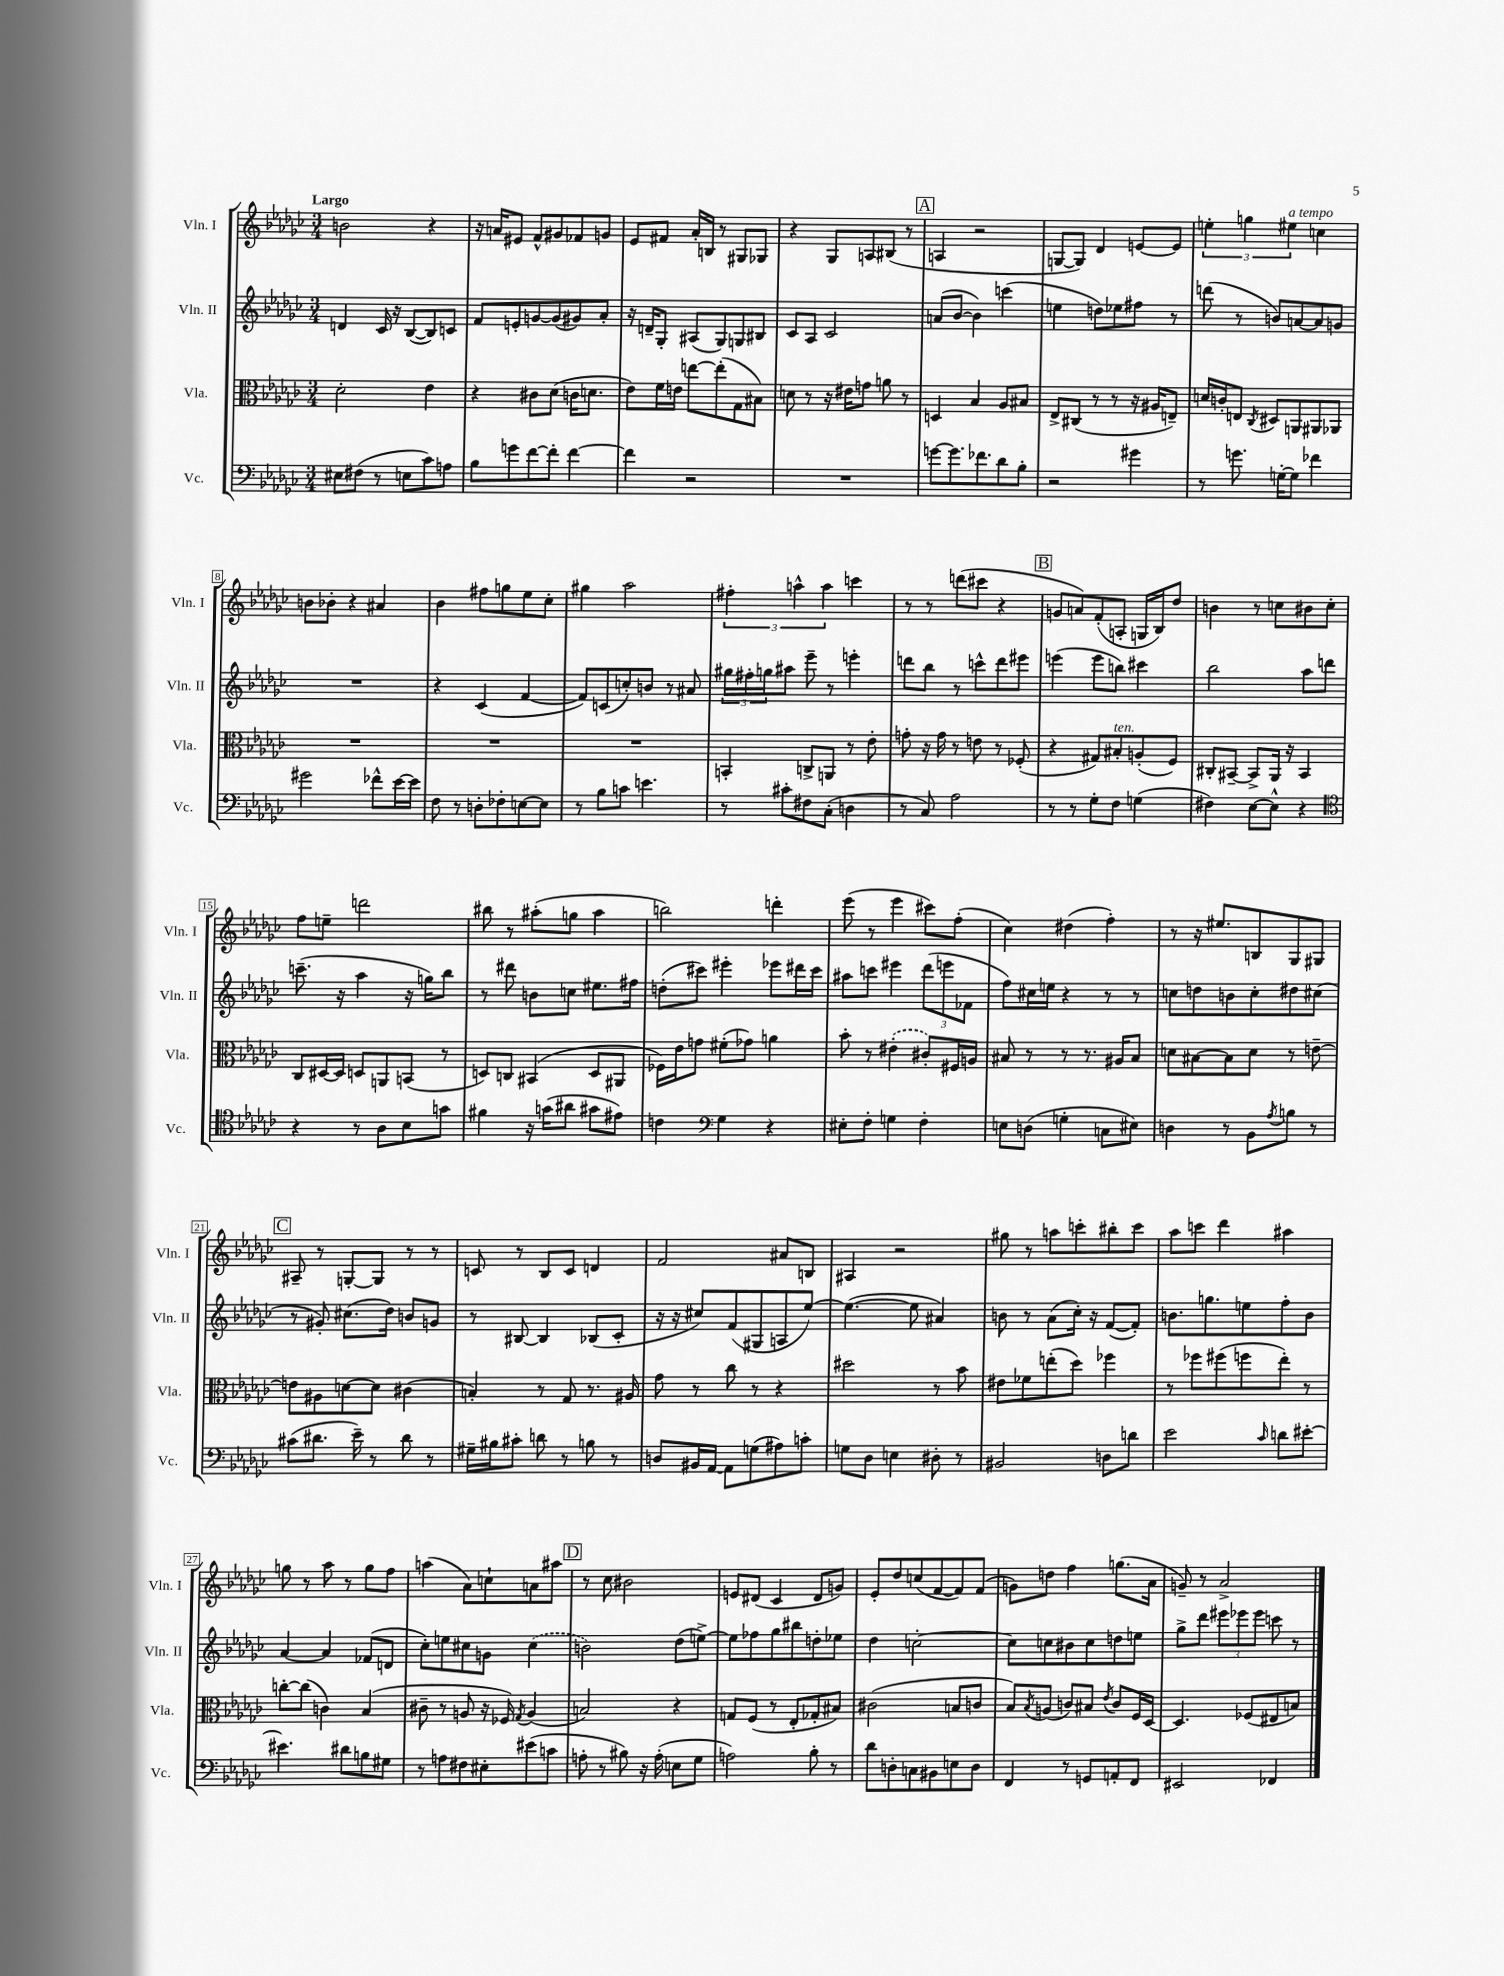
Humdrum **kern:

**kern	**kern	**kern	**kern
*staff4	*staff3	*staff2	*staff1
*clefF4	*clefC3	*clefG2	*clefG2
*k[b-e-a-d-g-c-]	*k[b-e-a-d-g-c-]	*k[b-e-a-d-g-c-]	*k[b-e-a-d-g-c-]
*M3/4	*M3/4	*M3/4	*M3/4
8E#	2d-'	4d	2b
(8F#	.	.	.
8r	.	16c-	.
.	.	16r	.
8E	.	([8B-	.
8c-)	4e-	8B-])	4r
8A	.	8c	.
=	=	=	=
8B-	4r	8f	16r
.	.	.	16a
8g	.	8e'	8e#
[8f	8c#	[8g	8f^^
8f']	(8d-	(8g]	8g#
[4f	16c	8g#)	8f-
.	8.d	.	.
.	.	8a-'	8g
=	=	=	=
4f]	8e-)	16r	8e-
.	.	16d~	.
.	16f	8G-'	8f#
.	16e	.	.
2r	[8ee	(8A#	16a-'
.	.	.	16B
.	(8ee']	8G-)	8r
.	8G-	8G	8G#
.	8B#)	8B#	8G-
=	=	=	=
2.r	8d	8c-	4r
.	8r	8A-	.
.	16r	2c-	8G-
.	16e#	.	.
.	8g	.	8A
.	8a	.	(8B#
.	8r	.	8r
=	=	=	=
[8g	4D	(8a	4A
8.g]	.	[8b-	.
.	4B-	4b-])	2r
8.f-	.	.	.
8d-	8A-	(4ccc	.
8B-'	8B#	.	.
=	=	=	=
2r	8E-^	4ee	[8G
.	(8C#	.	8G])
.	8r	8dd)	4d-
.	8r	8ee-	.
4g#	16r	8ff#	[8e
.	16A#	.	.
.	8E~)	8r	8e]
=	=	=	=
8r	16d	(8ddd	6ee'
.	16c'	.	.
8.g	8E	8r	.
.	.	.	6gg
.	8qC-	.	.
.	8D#	8b)	.
[16G'	.	.	.
.	.	.	6ee#
8G]	8AA	[8a	.
4f-	8AA#	8a]	4cc
.	8AA-	8g	.
=	=	=	=
2g#	2.r	2.r	8b
.	.	.	8b-'
.	.	.	4r
8f-^^	.	.	4a#
[16e-	.	.	.
16e-]	.	.	.
=	=	=	=
8F	2.r	4r	4b-
8r	.	.	.
8D'	.	(4c-	8ff#
8F-'	.	.	8gg
[8E	.	[4f	8ee-
8E]	.	.	8cc-'
=	=	=	=
8r	2.r	8f])	4gg#
8B-	.	(8c	.
8c	.	8cc')	2aa-
4.e	.	8b	.
.	.	8r	.
.	.	8a#	.
=	=	=	=
8r	4BB'	24gg#	6ff#'
.	.	24ff#'	.
.	.	24gg	.
8c#'	.	8aa#	.
.	.	.	6aa^^
8F#	8C^	8eee-~	.
.	.	.	6aa
(8C-'	8AA	8r	.
4D	8r	4eee'	4ccc
.	8e-'	.	.
=	=	=	=
8r	8g'	8ddd	8r
8C-)	16r	8bb-	8r
.	16g	.	.
2A-	8r	8r	(8ddd
.	8e	8ccc^^	8ccc#
.	8r	8ddd	4r
.	(8F-'	8eee#	.
=	=	=	=
8r	4r	(4eee	8g
8r	.	.	8a)
8G-'	8G#)	8eee	(8f'
8F	8B#'	8bb)	8A'
(4G	(8A'	4ccc#	16G
.	.	.	16B-)
.	8F)	.	8dd-
=	=	=	=
4F#)	8C#'	2bb-	4b
.	[8BB#~	.	.
[8E-	8BB#^]	.	8r
8E-^^]	16AA-	.	8cc
.	16r	.	.
4r	4BB#	8aa-	8b#
.	.	8ddd	8cc'
=	=	=	=
*clefC4	*	*	*
4r	8C-	(8.ccc~	8ff
.	[16D#	.	8ee~
.	16D#]	16r	.
8r	8D	4aa-	2ddd
8A-	8AA	.	.
8B-	(8BB	16r	.
.	.	16gg)	.
8g	8r	8bb-	.
=	=	=	=
4f#	8D)	8r	8bb#
.	8C	8ddd#	8r
16r	(4BB#	8b	(8aa#'
(16g	.	.	.
8a#	.	8cc	8gg
8g#	8D	8.ee#	4aa#
8e#)	8AA#	.	.
.	.	16ff#	.
=	=	=	=
4c	16F-)	(8dd'	2bb)
.	16e-	.	.
.	8g	8ccc#)	.
*clefF4	*	*	*
4G-	(8f#'	4eee#'	.
.	8g-)	.	.
4r	4a	8eee-	4ddd'
.	.	16ddd#	.
.	.	16ccc#	.
=	=	=	=
8E#'	8b-'	8aa#	(8eee-
8F'	8r	8ccc	8r
4G	(4e#'	4eee#	4eee-
4F'	8c#')	(12ddd-	8ccc#)
.	.	12eee	.
.	16F#	.	(8ff'
.	.	12f-	.
.	16A	.	.
=	=	=	=
8E	8B#	8ff)	4cc-)
(8D	8r	16cc#	.
.	.	16ee	.
4G'	8r	4r	(4dd#
.	8.r	.	.
8C	.	8r	4ff')
.	16A#	.	.
8E#)	8B#	8r	.
=	=	=	=
4D	8d	8cc	8r
.	[8B#	8dd	16r
.	.	.	8.ee#
8r	8B#]	8b	.
8BB-	8d	8cc'	8B
8qA-	.	.	.
8B	8r	8dd#	8G-
8r	[8e~	(8cc#	8G#
=	=	=	=
(8c#	8e]	8r	8A#~
8.d#	8A#	8g#')	8r
.	[8d	(8.cc#	[8G'
16e-~)	.	.	.
8r	8d]	.	8G]
.	.	16dd-)	.
8d#	(4c#	8b	8r
8r	.	8g	8r
=	=	=	=
16G#~	4B')	8r	8c
16B#	.	.	.
8c#'	.	[8B#	8r
8d	8r	4B#]	8B-
8r	8G-	.	8c
8B	8.r	(8B-	4d
8r	.	8c-'	.
.	16A#	.	.
=	=	=	=
8D	8g-	16r	2f
.	.	16r	.
16BB#	8r	8cc#)	.
[16AA-	.	.	.
8AA-]	8cc-	(8f	.
(8G	8r	8G#	.
8A#)	4r	8A	8a#
8c'	.	[8ee-)	8B
=	=	=	=
8G	2dd#	(4.ee-_	4A#
8D-	.	.	.
4E	.	.	2r
.	.	8ee-]	.
8D#'	8r	4a#)	.
8r	8b-	.	.
=	=	=	=
2BB#	8e#	8b	8gg#
.	8f-	8r	8r
.	(8ee'	(8a-	8aa
.	8dd-)	16cc-')	8ccc'
.	.	16r	.
8D	4ff-	([8f	8bb#'
8d	.	8f'])	8ccc
=	=	=	=
2e-	8r	8.b	8aa-
.	8ff-	.	8ccc
.	.	8.gg	.
.	(8ff#	.	4ddd-
.	8ff	8ee	.
16qqc-	.	.	.
8d	8ee-')	8ff'	4aa#
[8e#'	8r	8b	.
=	=	=	=
4.e#]	[8cc'	[4a-	8gg
.	(8cc]	.	8r
.	4c)	4a-]	8aa-
8d#	.	.	8r
8B	(4B-	(8f-	8gg
8G#	.	8d	8ff
=	=	=	=
8r	8c#~	8cc-')	(4aa
8A	8r	8ee	.
8F#	8A	8cc#	8a-)
8E#'	16r	8g	8cc`
.	16F-)	.	.
.	8qG-	.	.
(8e#	(4A	(4cc#	8a
8c	.	.	8aa#
=	=	=	=
8A'	2B)	2b)	8r
8r	.	.	8cc-
8B#)	.	.	2b#
16r	.	.	.
(16A'	.	.	.
8E	4r	(8dd-	.
8G-	.	[8ee^)	.
=	=	=	=
2A)	8G	8ee]	8e
.	(8F	8ff-	(8d#
.	8r	8gg-	4c-
.	8E-'	8bb#	.
8B-'	8G-'	8dd'	8d#
8r	8B#)	8ee-	8g)
=	=	=	=
8d-	(2c#	4dd-	8e-'
8D'	.	.	8dd-
8C	.	[2cc'	(8cc
8BB#	.	.	[8f
8E	8B	.	8f])
8D	8c	.	(8f
=	=	=	=
4FF	8B-)	8cc]	8g)
.	8qB-	.	.
.	(8A	8cc	8dd
8r	8c)	8b#	4ff
8GG	8B#	8cc	.
.	8qe-	.	.
8AA'	8c	8dd	(8.gg
8FF	16F	8ee	.
.	[16D-	.	16a-
=	=	=	=
2EE#	4.D-]	8gg-^	8g~)
.	.	8ddd-	8r
.	.	12eee#	2a-^
.	.	12eee-	.
.	(8F-	.	.
.	.	12eee-	.
4FF-	8E#	8ccc	.
.	8B)	8r	.
==	==	==	==
*-	*-	*-	*-
